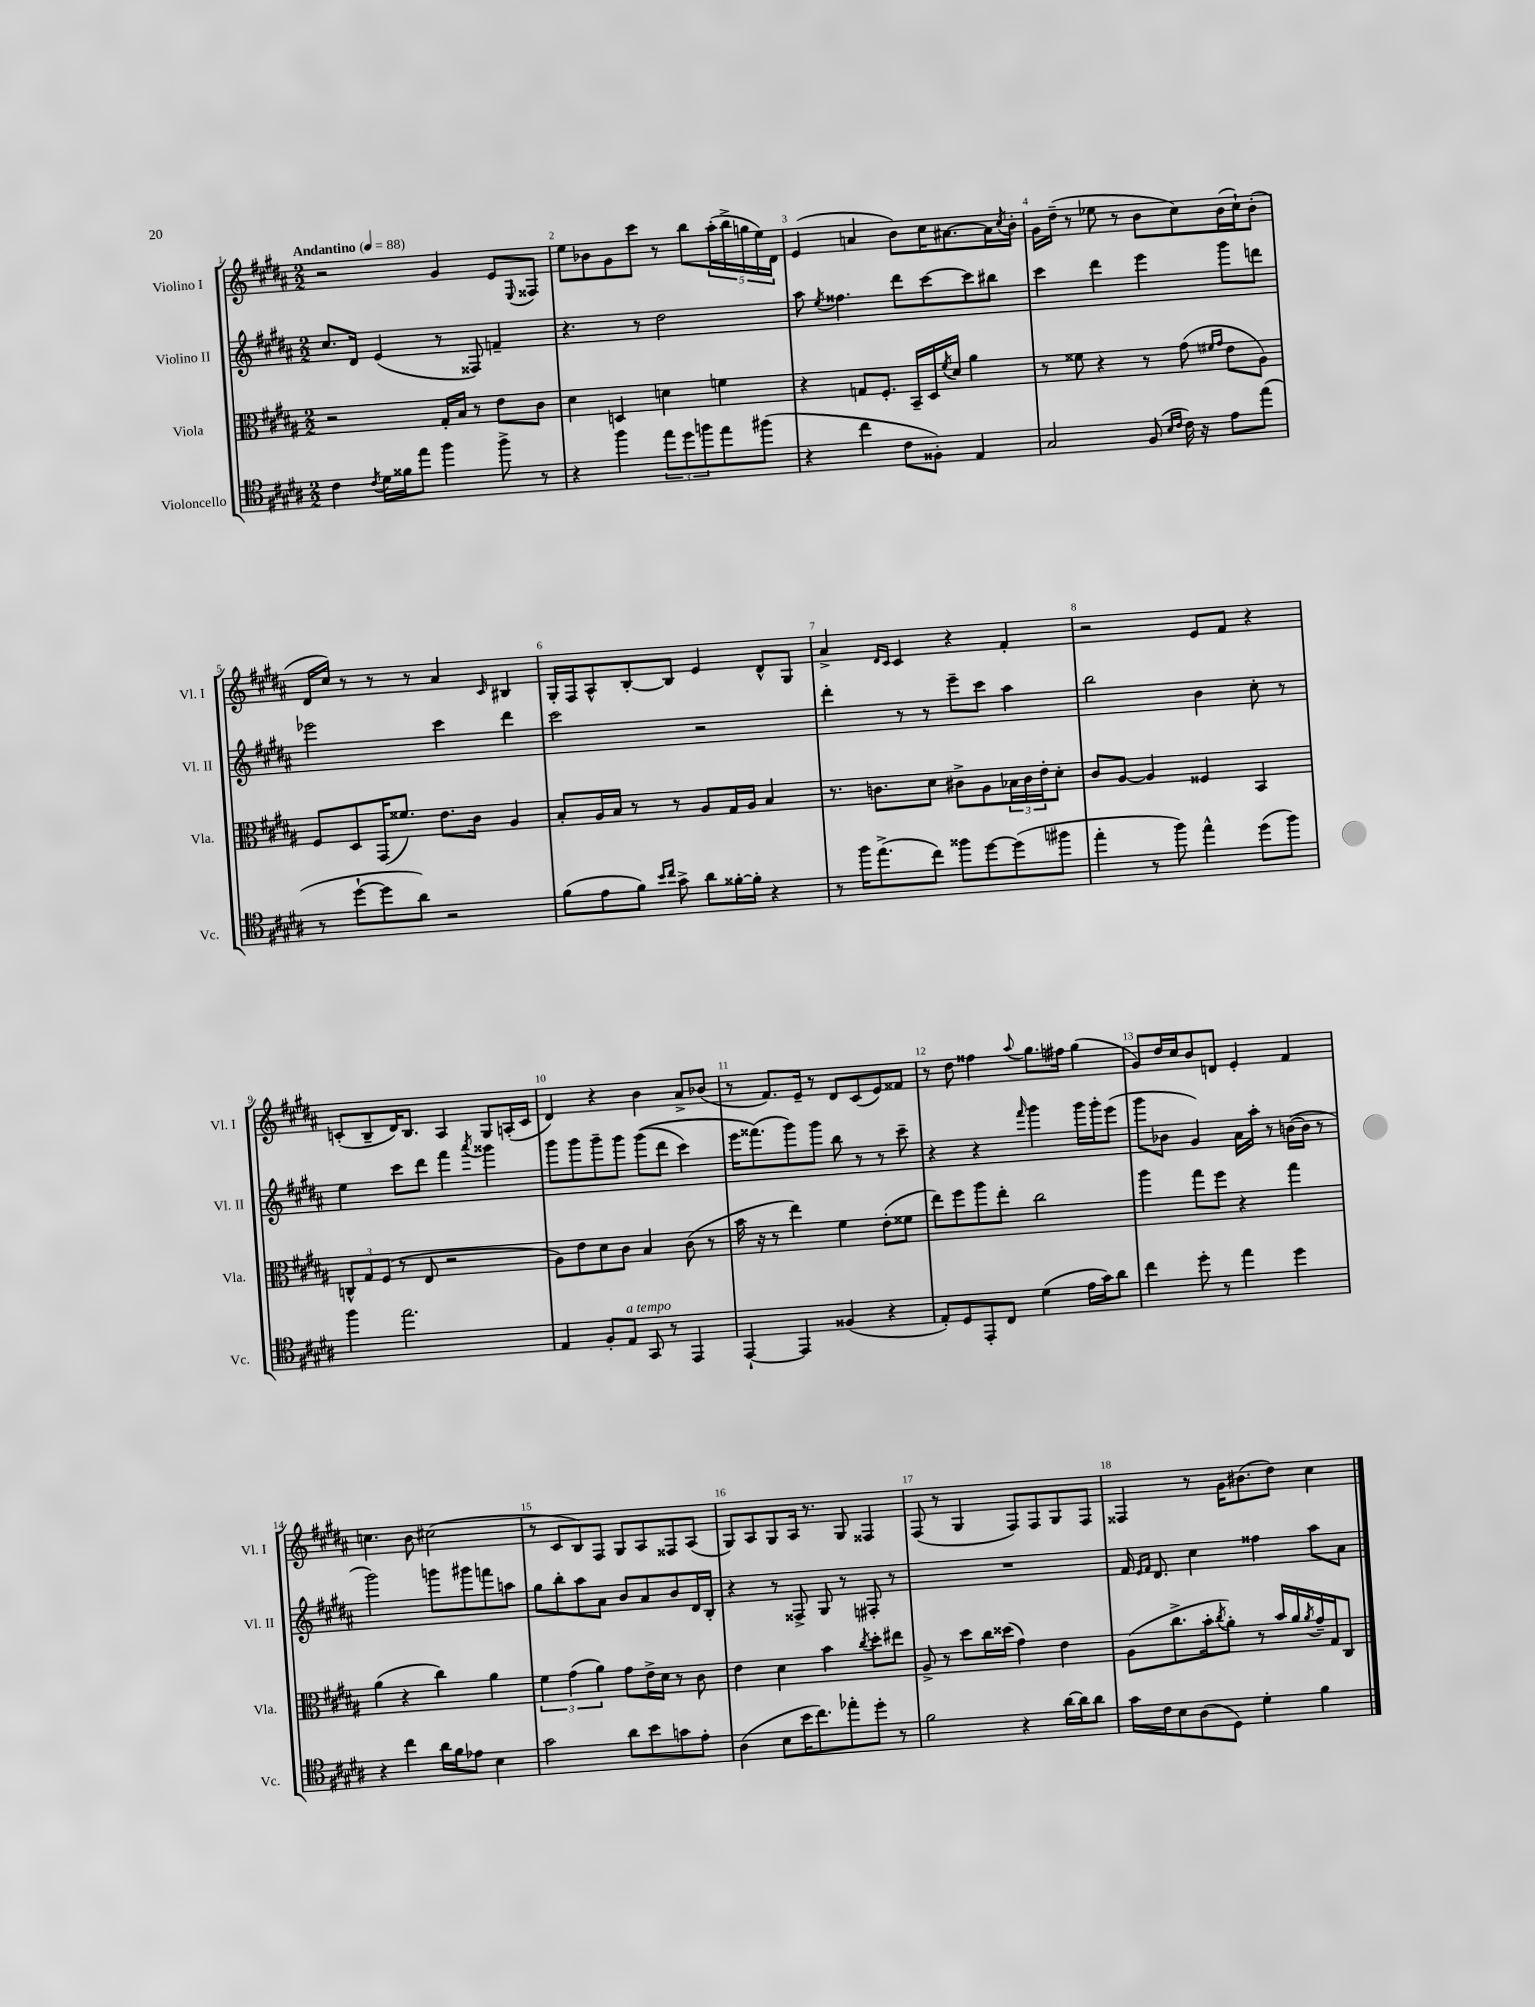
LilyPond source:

<<
\new StaffGroup <<
\new Staff = "s0" \with { instrumentName = "Violino I" shortInstrumentName = "Vl. I" } {
    \clef treble \key b \major \numericTimeSignature \time 2/2 \tempo "Andantino" 4 = 88
    r2 gis'4 e'8 \appoggiatura { e8 } fisis8 |
    e''8 bes'8 gis'8 cis'''8 r8 b''8 \tuplet 5/4 { ais''16-.( b''16-> g''16 e''16) dis'16 } |
    e'4( a'4 b'8) cis''16 ais'8.~ ais'16 \acciaccatura { cis''8 } b'16-. |
    gis'16 dis''16--( r8 ees''8 r8 b'8 cis''8) b'16( cis''16-!) b'8-.( |
    dis'16 cis''16) r8 r8 r8 ais'4 \grace { cis'16 } bis4 |
    gis16-. fis16 ais8-^ b8~-. b8 e'4 dis'8-^ gis8 |
    ais'4-> \grace { dis'16 cis'16 } cis'4 r4 fis'4-. |
    r2 e'8 fis'8 r4 |
    c'8-.( b8-- dis'16) b8. ais4 gis8 a16-.( c'16 |
    dis'4) r4 b'4 ais'8-> bes'8( |
    r8 fis'8.) e'16-- r8 dis'8 cis'8( e'8) fisis'8 |
    r8 dis''8 fisis''4 \appoggiatura { ais''8 } gis''8. fis''16 gis''4( |
    gis'8) dis''16 cis''16 b'8 d'8 e'4-. fis'4 |
    c''4. b'8 cis''2( |
    r8 cis'8 b8) fis8 gis8 ais8 fisis8 ais8( |
    gis8) ais8 gis8 ais16 r8. gis8 fisis4 |
    fis8( r8 gis4 fis8) fis8 gis8 fis8 |
    fisis4 r8 gis'16 bis'8.( dis''8) cis''4 \bar "|." |
}
\new Staff = "s1" \with { instrumentName = "Violino II" shortInstrumentName = "Vl. II" } {
    \clef treble \key b \major \numericTimeSignature \time 2/2
    cis''8. dis'16 e'4( r8 fisis8) f'4-- |
    r4. r8 dis''2 |
    ais''8 \acciaccatura { e''8 } fisis''4. dis'''8 cis'''8~ cis'''8 bis''8 |
    cis'''4 dis'''4 e'''4 gis'''8 d'''8 |
    ees'''2 cis'''4 dis'''4 |
    cis'''2 r2 |
    dis'''4-. r8 r8 e'''8-- cis'''8 ais''4 |
    b''2 b'4 cis''8-. r8 |
    e''4 cis'''8 dis'''8 fis'''4 \acciaccatura { ais'''8 } gisis'''4 |
    gis'''8 gis'''8 gis'''8-- gis'''8 gis'''8(\( dis'''8 cis'''4) |
    e'''16 fisis'''8.(\) gis'''8) gis'''8 b''8 r8 r8 cis'''8-- |
    r4 r4 \grace { fis'''16 } gis'''4 gis'''16 gis'''16-. e'''8( |
    gis'''8 bes'8 gis'4) ais'16 ais''16-. r8 b'16~( b'16 r8 |
    gis'''2) g'''8 gis'''8 f'''8 a''8 |
    gis''8 b''8-. ais''8 ais'8 b'8 ais'8 b'8 dis'16 b16-. |
    r4 r8 fisis8-> gis8 r8 fis8-. r8 |
    R1 |
    fis'16 \grace { e'16 fis'16 } dis'8. cis''4 fisis''4 ais''8 ais'8 \bar "|." |
}
\new Staff = "s2" \with { instrumentName = "Viola" shortInstrumentName = "Vla." } {
    \clef alto \key b \major \numericTimeSignature \time 2/2
    r2 gis16-. b16 r8 e'8 cis'8 |
    dis'4 d4 d'4 f'4 |
    r4 g8 fis8.-. b,16-- dis16 \acciaccatura { fis'8 } dis'16 ais'4 |
    r8 fisis'8 r4 r8 gis'8( \grace { fis'16 gis'16 } e'8 ais8) |
    fis8 dis8 gis,16( fisis'8.) e'8. cis'16 ais4 |
    b8-. ais16 b16 r8 r8 ais8 gis16 ais16 b4 |
    r8. c'8. dis'8 cis'8-> ais8 \tuplet 3/2 { bes16 cis'16 e'16-. } dis'8-. |
    cis'8 ais8~ ais4 fisis4 b,4 |
    \tuplet 3/2 { c8-^ gis8 fis8( } r8 e8 r2 |
    ais8) e'8 dis'8 cis'8 b4 cis'8( r8 |
    b'16 r16 r8 e''4) fis'4 e'8-.( fisis'8 |
    e''8) fis''8 ais''8 e''8-. cis''2 |
    ais''4 gis''8 fis''8 r4 gis''4 |
    ais'4( r4 cis''4) ais'4 |
    \tuplet 3/2 { fis'4 gis'4( ais'4) } gis'8 e'16-> dis'16 r8 cis'8 |
    e'4 dis'4 b'4 \acciaccatura { cis''8 } dis''8-. eis''8 |
    ais8-> r8 dis''8 cis''16 disis''16( gis'4) e'4 |
    ais8( cis''8.-> b'16-. \acciaccatura { cis''8 } ais'8-.) r8 b'16 ais'16 \acciaccatura { ais'8 } gis'16-- gis16 cis8 \bar "|." |
}
\new Staff = "s3" \with { instrumentName = "Violoncello" shortInstrumentName = "Vc." } {
    \clef tenor \key b \major \numericTimeSignature \time 2/2
    cis'4 \acciaccatura { cis'8 } dis'16 fisis'16 e''8 fis''4 fis''8-> r8 |
    r4 fis''4 \tuplet 3/2 { e''8 dis''8 f''8 } e''8 fis''8( |
    r4 cis''4 cis'8 fisis8-.) e4 |
    gis2 fis8( \grace { b16 cis'16 } cis'16) r16 e'8 e''8( |
    r8 dis''8~-! dis''8 ais'8) r2 |
    fis'8( e'8 fis'8) \grace { b'16 cis''16 } gis'8-> ais'8 fisis'16~-. fisis'16-. r4 |
    r8 fis''16 e''8.->( cis''8) fisis''8 dis''8~ dis''8( fis''8 |
    e''4-. r8 fis''8) e''4-^ dis''8( fis''8) |
    fis''4 e''2. |
    e4 fis8-. e8^\markup { \italic "a tempo" } gis,8 r8 e,4 |
    e,4~-! e,4 fisis4( r4 |
    e8-.) dis8 e,8-. cis8 dis'4( e'16 gis'16) ais'8 |
    cis''4 dis''8-. r8 e''4 dis''4 |
    r4 cis''4 ais'16 fis'16 ees'8 b4 |
    gis'2 ais'8 b'8 g'8 e'8-. |
    ais4( b8 b'16 cis''8.) ees''8-. dis''8-. r8 |
    fis'2 r4 ais'16~ ais'16 ais'8 |
    gis'16 cis'16 b8 ais8( dis8) dis'4-. fis'4 \bar "|." |
}
>>
>>
\layout { \context { \Score \override BarNumber.break-visibility = ##(#f #t #t) barNumberVisibility = #all-bar-numbers-visible } }
